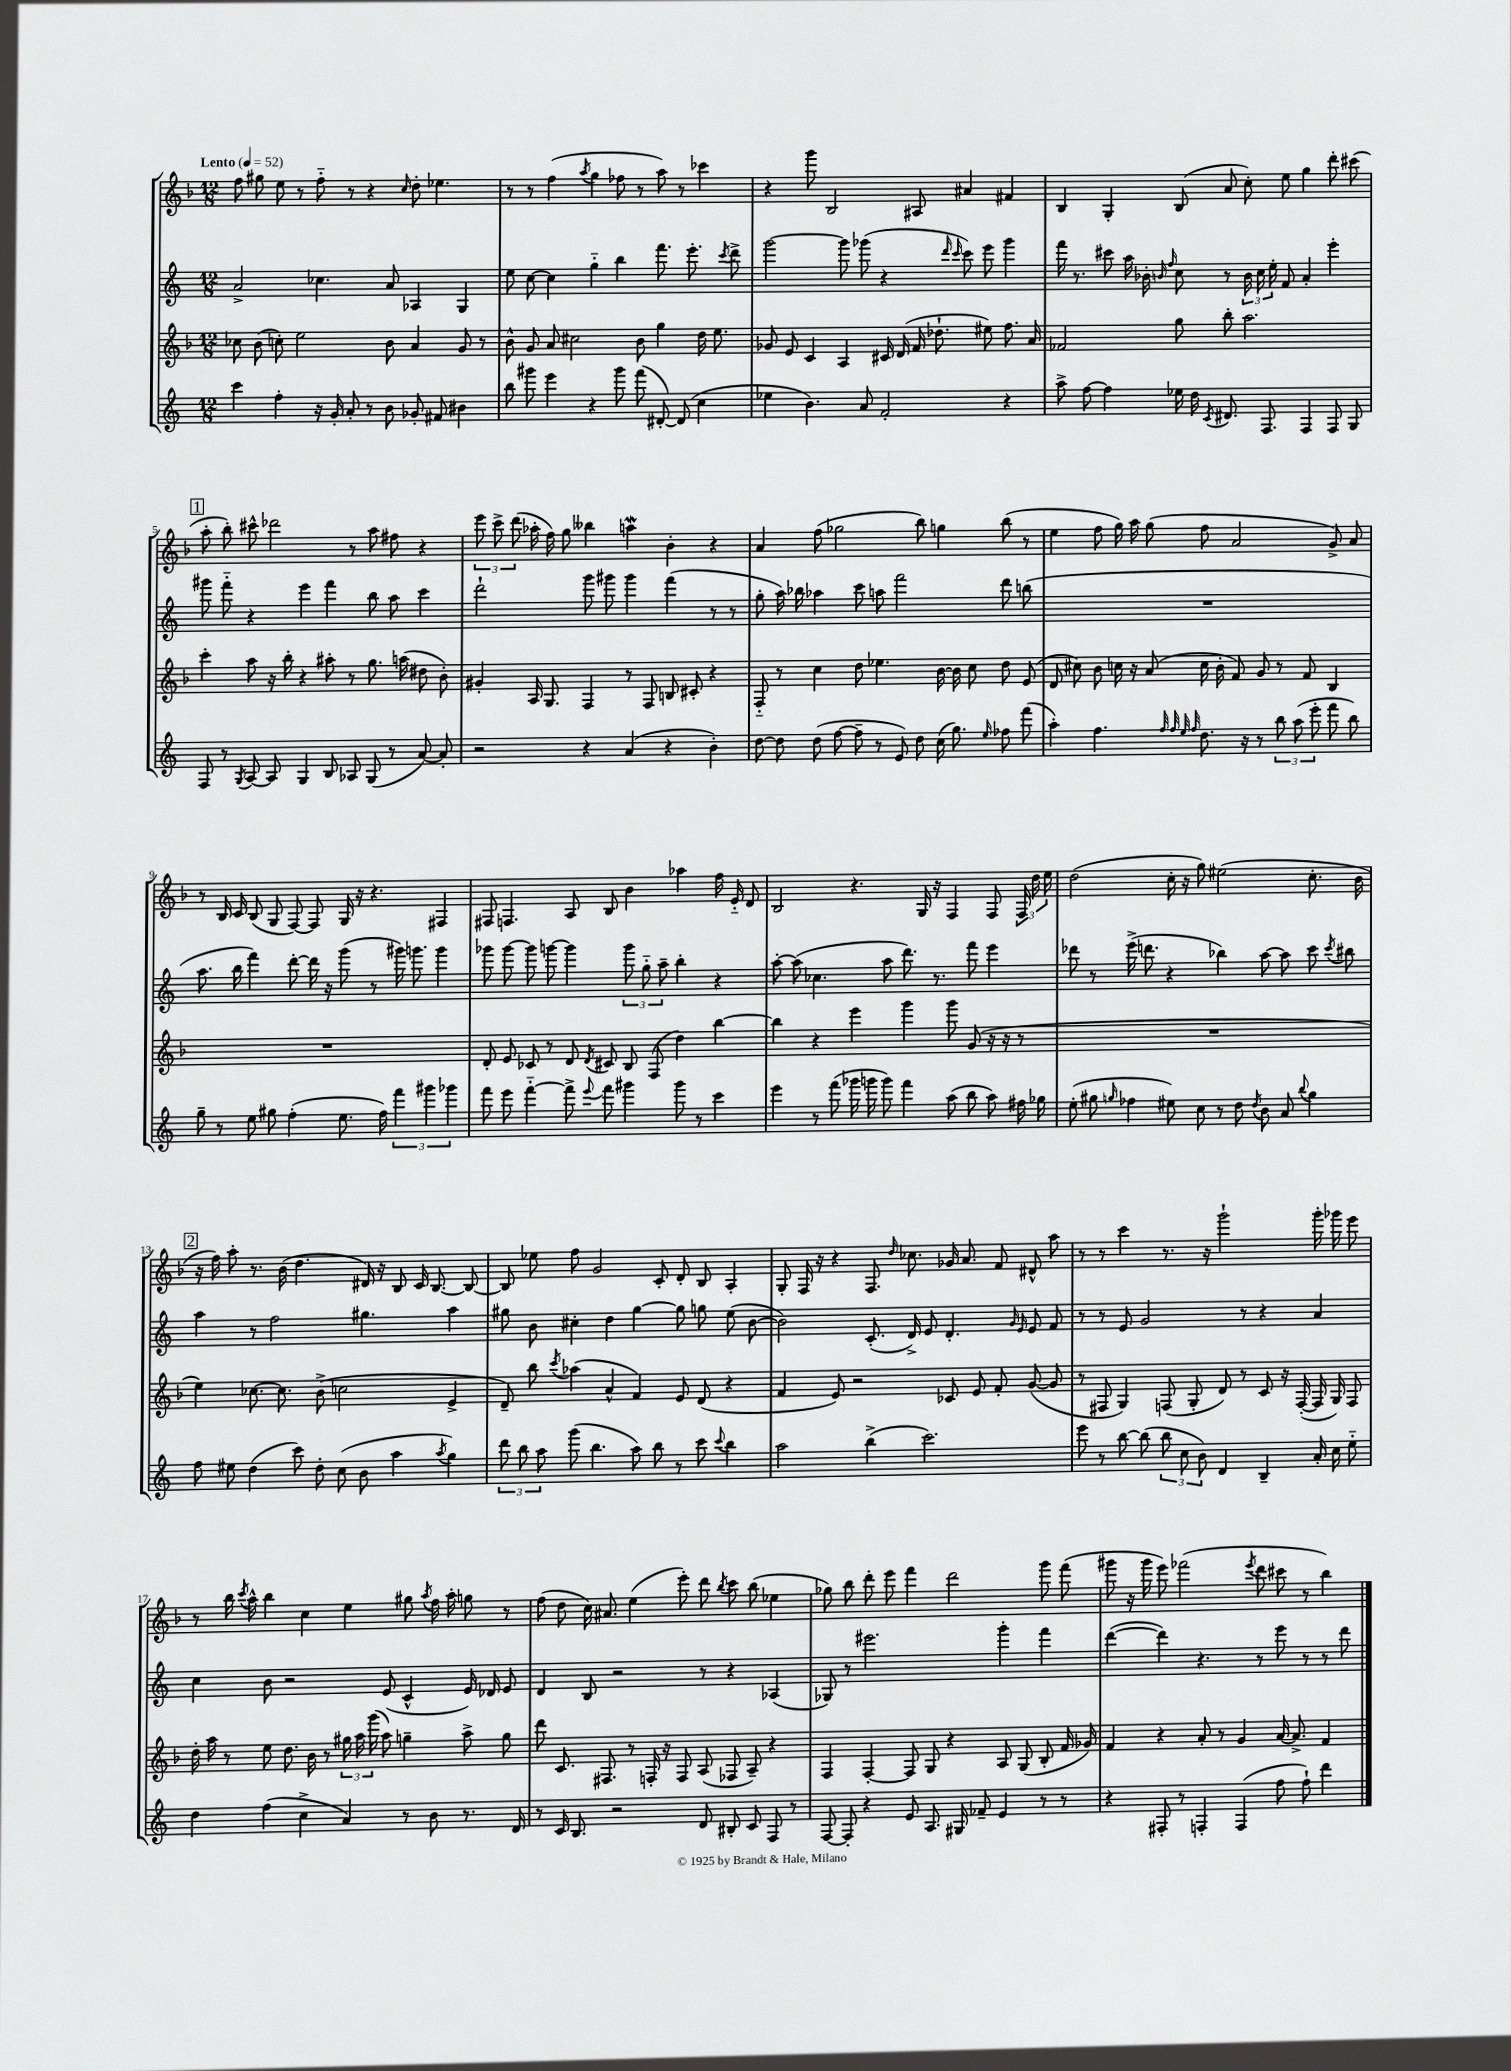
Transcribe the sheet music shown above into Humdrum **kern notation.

**kern	**kern	**kern	**kern
*staff4	*staff3	*staff2	*staff1
*clefG2	*clefG2	*clefG2	*clefG2
*k[]	*k[b-]	*k[]	*k[b-]
*M12/8	*M12/8	*M12/8	*M12/8
*MM52	*MM52	*MM52	*MM52
4ccc	8cc-	2a^	8ff
.	(8b-	.	8gg#
4ff'	8cc')	.	8ee
.	2ee	.	8r
16r	.	4.cc-	8ff'~
16g'	.	.	.
8a'	.	.	8r
8r	.	.	4r
8b	8b-	8a	.
.	.	.	16qqcc
8g-'	4a	4A-	8dd'
8f#	.	.	4.ee-
4b#	8g	4G	.
.	8r	.	.
=	=	=	=
8bb	8b-^^	8ee	8r
8ggg#	8g	[8cc	8r
4eee	8a	4cc]	(4ff
.	2cc#	.	.
.	.	.	8qaa
4r	.	4gg'~	4gg
8ggg#	.	4bb	8ff-
(8fff	8b-	.	8r
[8d#')	4gg	8.fff	8aa)
(8d#]	.	.	8r
.	.	8.eee'	.
4cc	16dd	.	4ccc-
.	8.ee	.	.
.	.	8qccc	.
.	.	8ddd^	.
=	=	=	=
4ee-	8g-	[2ggg	4r
.	8e	.	.
4.b)	4c	.	8ggg
.	.	.	2B-
.	4A	8ggg]	.
8a	.	(8ggg-	.
2f'	16c#	4r	.
.	(16d	.	.
.	16f	.	8A#
.	8.dd-`	.	.
.	.	16qqddd	.
.	.	16qqccc	.
.	.	8ccc)	4a#
.	8ee#)	8eee	.
4r	8.ff	4ggg-	4f#
.	16a	.	.
=	=	=	=
8aa^	2f-	16fff	4B-
.	.	8.r	.
[8ff	.	.	.
4ff]	.	8ccc#	4G'
.	.	16aa	.
.	.	16b-'	.
.	.	16qqb	.
.	.	16qqff	.
16ee-	8gg	8cc	(8B-
16dd	.	.	.
8qc	.	.	.
8.d#	8bb-'	8r	8a
.	2.aa	24b	8cc')
.	.	24cc	.
8.F	.	.	.
.	.	24ee'	.
.	.	8f	8ee
4F	.	4a'	4gg
8F	.	4eee'	8ddd'
8G	.	.	(8ccc#
=	=	=	=
8F	4ccc'	8ggg#	8aa'
8r	.	8fff'~	8bb-')
8qG	.	.	.
[8A	8aa	4r	8ccc#^^
8A]	16r	.	2ddd-
.	16bb-'	.	.
4G	4r	4eee	.
8B	8aa#'	4fff	.
8A-	8r	.	8r
(8G	8.gg	8bb	8aa
8r	.	8aa	8ff#
.	(16aa	.	.
[8a)	8dd#	4ccc	4r
8a']	8b-')	.	.
=	=	=	=
2r	4g#'	2ddd`	12eee
.	.	.	12ccc^
.	.	.	(12ddd
.	16A	.	16aa-'
.	8.G	.	16ff)
.	.	.	8gg
4r	4F	8ggg	4bb--
.	.	8ggg#	.
(4a	8r	4ggg#	4aa
.	8F	.	.
4r	8B	(4fff	4b-'
.	8c#'	.	.
4b')	4r	8r	4r
.	.	8r	.
=	=	=	=
[8dd	8F'~	8gg'	4a
8dd]	8r	16aa)	.
.	.	16bb-	.
(8dd	4cc	4aa-	(8ff
[8ff	.	.	2gg-
8ff~]	8dd	8ccc	.
8r	4.ee-	8aa	.
8e)	.	2fff	.
8dd	.	.	8bb-)
(16cc	[16b-	.	4gg
8.gg)	16b-]	.	.
.	8cc	.	.
16qqee	.	.	.
8ff-	8dd	8ddd	(8bb-
(8fff	(8e	(8bb	8r
=	=	=	=
4aa')	8d	1.r	4ee
.	8cc#)	.	.
4.ff	8b-	.	8ff
.	16cc	.	16gg)
.	16r	.	16aa
.	(8a	.	(8gg
32qqff	.	.	.
32qqff	.	.	.
32qqee	.	.	.
32qqff	.	.	.
8.dd	16cc	.	8ff
.	16b-'	.	.
.	8f)	.	2a
16r	.	.	.
8r	8g	.	.
12bb	8r	.	.
(12aa	.	.	.
.	8f	.	.
12eee'	.	.	.
8fff	4B-	.	8g^)
8bb)	.	.	8a
=	=	=	=
8gg~	1.r	8.aa	8r
8r	.	.	16B-
.	.	16bb	16c
8ee	.	4fff)	(8B-
8gg#	.	.	8G
(4ff'	.	[8ddd'	[8F)
.	.	16ddd]	8F]
.	.	16r	.
8.ee	.	(8ggg	16G
.	.	.	16r
.	.	8r	4.r
16ff)	.	.	.
6fff	.	16ggg#)	.
.	.	8.ggg	.
6ggg#	.	.	.
.	.	4ggg	4F#
6ggg-	.	.	.
=	=	=	=
8fff	8d'	8ggg-	8F#
8eee	8e	[8ggg-	4.F
[4fff'~	8c-	8ggg-]	.
.	8r	[8ggg	.
8fff^]	8d	4ggg]	8A
8qqeee	8qd	.	.
8fff	8c#	.	8B-
4ggg#	8B-	12ggg	4b-
.	.	12gg'~	.
.	(8F	.	.
.	.	12aa~	.
8ggg#	4dd)	4bb'	4aa-
8r	.	.	.
4ccc	[4bb-	4r	16ff
.	.	.	16e'~
.	.	.	8d
=	=	=	=
4eee	4bb-]	[8aa'	2B-
.	.	(8aa]	.
8r	4r	4.cc-	.
(8fff	.	.	.
16ggg-	4eee	.	4.r
16ggg	.	.	.
8ggg)	.	8aa	.
4fff	4ggg	8.ddd)	.
.	.	.	16G
.	.	8.r	16r
(8aa	8ggg	.	4F
8bb	(8g	8fff	.
8aa)	16r	4eee	8F
.	16r	.	.
16ff#	8r	.	24F
.	.	.	24dd
16gg-	.	.	.
.	.	.	24ee
=	=	=	=
(8ee'	1.r	8ddd-	(2dd
8gg#	.	8r	.
16qqgg	.	.	.
4ff-	.	(16eee^	.
.	.	8.ddd	.
8ee#)	.	4r	16cc'
.	.	.	16r
8cc	.	.	8gg)
8r	.	4bb-)	(2ee#
8dd	.	.	.
8qdd	.	.	.
8b	.	[8aa	.
8a	.	8aa]	.
8qqbb	.	.	.
4gg	.	8ccc	8.cc'
.	.	8qccc	.
.	.	8bb#	.
.	.	.	16b-
=	=	=	=
8ff	4ee)	4aa	16r
.	.	.	16ff)
8ee#	.	.	8aa'
(4dd	[8.cc-	8r	8.r
.	.	2ff	.
.	8.cc-]	.	(16b-
8ccc)	.	.	4.dd
8dd'	(8b-^	.	.
(8cc	2cc	.	.
8b	.	4.gg#	16d#)
.	.	.	16r
4aa	.	.	8B-
.	.	.	16c
.	.	.	[8.B-
8qaa	.	.	.
4gg)	4e^	4aa	.
.	.	.	8B-_
=	=	=	=
12ddd	8d~)	8gg#	8B-]
12bb	.	.	.
.	8bb-	8b	8ee-
12aa	.	.	.
.	8qccc	.	.
(8ggg	(4aa-	4cc#'	8ff
4.bb	.	.	2g
.	4a^^	4dd	.
8aa)	4f)	[4gg#	.
8bb	.	.	8c'
8r	8e	8gg#]	8d'
8ccc	(8d	8gg	8B-
8qqccc	.	.	.
4bb	4r	(8ee	4A'
.	.	[8b	.
=	=	=	=
2aa	4f	2b])	8G'
.	.	.	16F
.	.	.	16r
.	8e)	.	4r
.	2r	.	.
(4bb^	.	(8.c'	8.F
.	.	.	16qqdd
.	.	16d^)	8.cc-
2.ccc)	.	8e	.
.	8c-	4.d'	16g-
.	.	.	8.a
.	8e	.	.
.	8f'	.	8f
.	.	16qqg	.
.	.	16qqe	.
.	([8g	8e	8d#^^
.	8g]	8f	8aa
=	=	=	=
8eee	8r	8r	8r
8r	8F#	8r	8r
[8bb	4G)	8e	4ccc
(8bb]	.	2g	.
12bb	(8F	.	8.r
12cc	.	.	.
.	8G'	.	.
12b)	.	.	.
.	.	.	16r
4d	8d)	.	2ggg`
.	8r	8r	.
4B~	8c	4r	.
.	16r	.	.
.	([16F'	.	.
16a'	16F]	4a	16ggg'
16cc	16G)	.	16ggg-
8ee'~	8F	.	8eee
=	=	=	=
4dd	16dd'	4cc	8r
.	16aa	.	.
.	8r	.	16bb-
.	.	.	8qccc
.	.	.	16aa^^
(4ff	8ee	8b	4bb-
.	8.dd	2r	.
4cc^	.	.	4cc
.	16b-	.	.
.	8r	.	.
4a)	24gg#	.	4ee
.	24aa	.	.
.	(24ggg	.	.
.	8aa)	(8e	.
8r	4gg~	4c^^	8gg#
.	.	.	8qaa
8b	.	.	16ff
.	.	.	16aa'
8.r	8aa^	16e)	8gg
.	.	16d-	.
.	8gg	8e	8r
16d	.	.	.
=	=	=	=
8r	8ddd	4d	(8ff
16c	8.c	.	8dd
8.B	.	.	.
.	.	8B	16cc)
.	8.F#	.	8.a#
2r	.	2r	.
.	8r	.	(4ee
.	16F'	.	.
.	16r	.	.
.	8F	.	8eee')
8d	(8A	8r	8ddd
.	.	.	8qbb-
8B#'	8F-	4r	8ccc
8c	8A~)	.	(8bb-
8F	4r	(4A-	4ee-
8r	.	.	.
=	=	=	=
[8F	4F	8G-)	8gg-)
8F']	.	8r	8bb-
4r	[4F'	2.eee#	8ddd'
.	.	.	8eee
8e	8F]	.	4fff
8.A	8G	.	.
.	4r	.	2ddd
16G#	.	.	.
8f-~	.	.	.
4e	8A	4ggg'	.
.	(8G	.	.
8r	8B-'	4fff	8ggg
8r	16f	.	(8fff
.	16g-)	.	.
=	=	=	=
4r	4f	([4ddd	8ggg#
.	.	.	16r
.	.	.	16ggg#
8F#'	4r	4ddd])	8eee)
8r	.	.	(2fff-
4F'	8a'	4.r	.
.	8r	.	.
(4F	4g	.	.
.	.	.	8qeee
.	.	8r	8ddd
8ff	[16a	8eee	8ccc#
.	8.a^]	.	.
8ff`)	.	8r	8r
4ddd	4f	8r	4bb-)
.	.	8ddd	.
==	==	==	==
*-	*-	*-	*-
